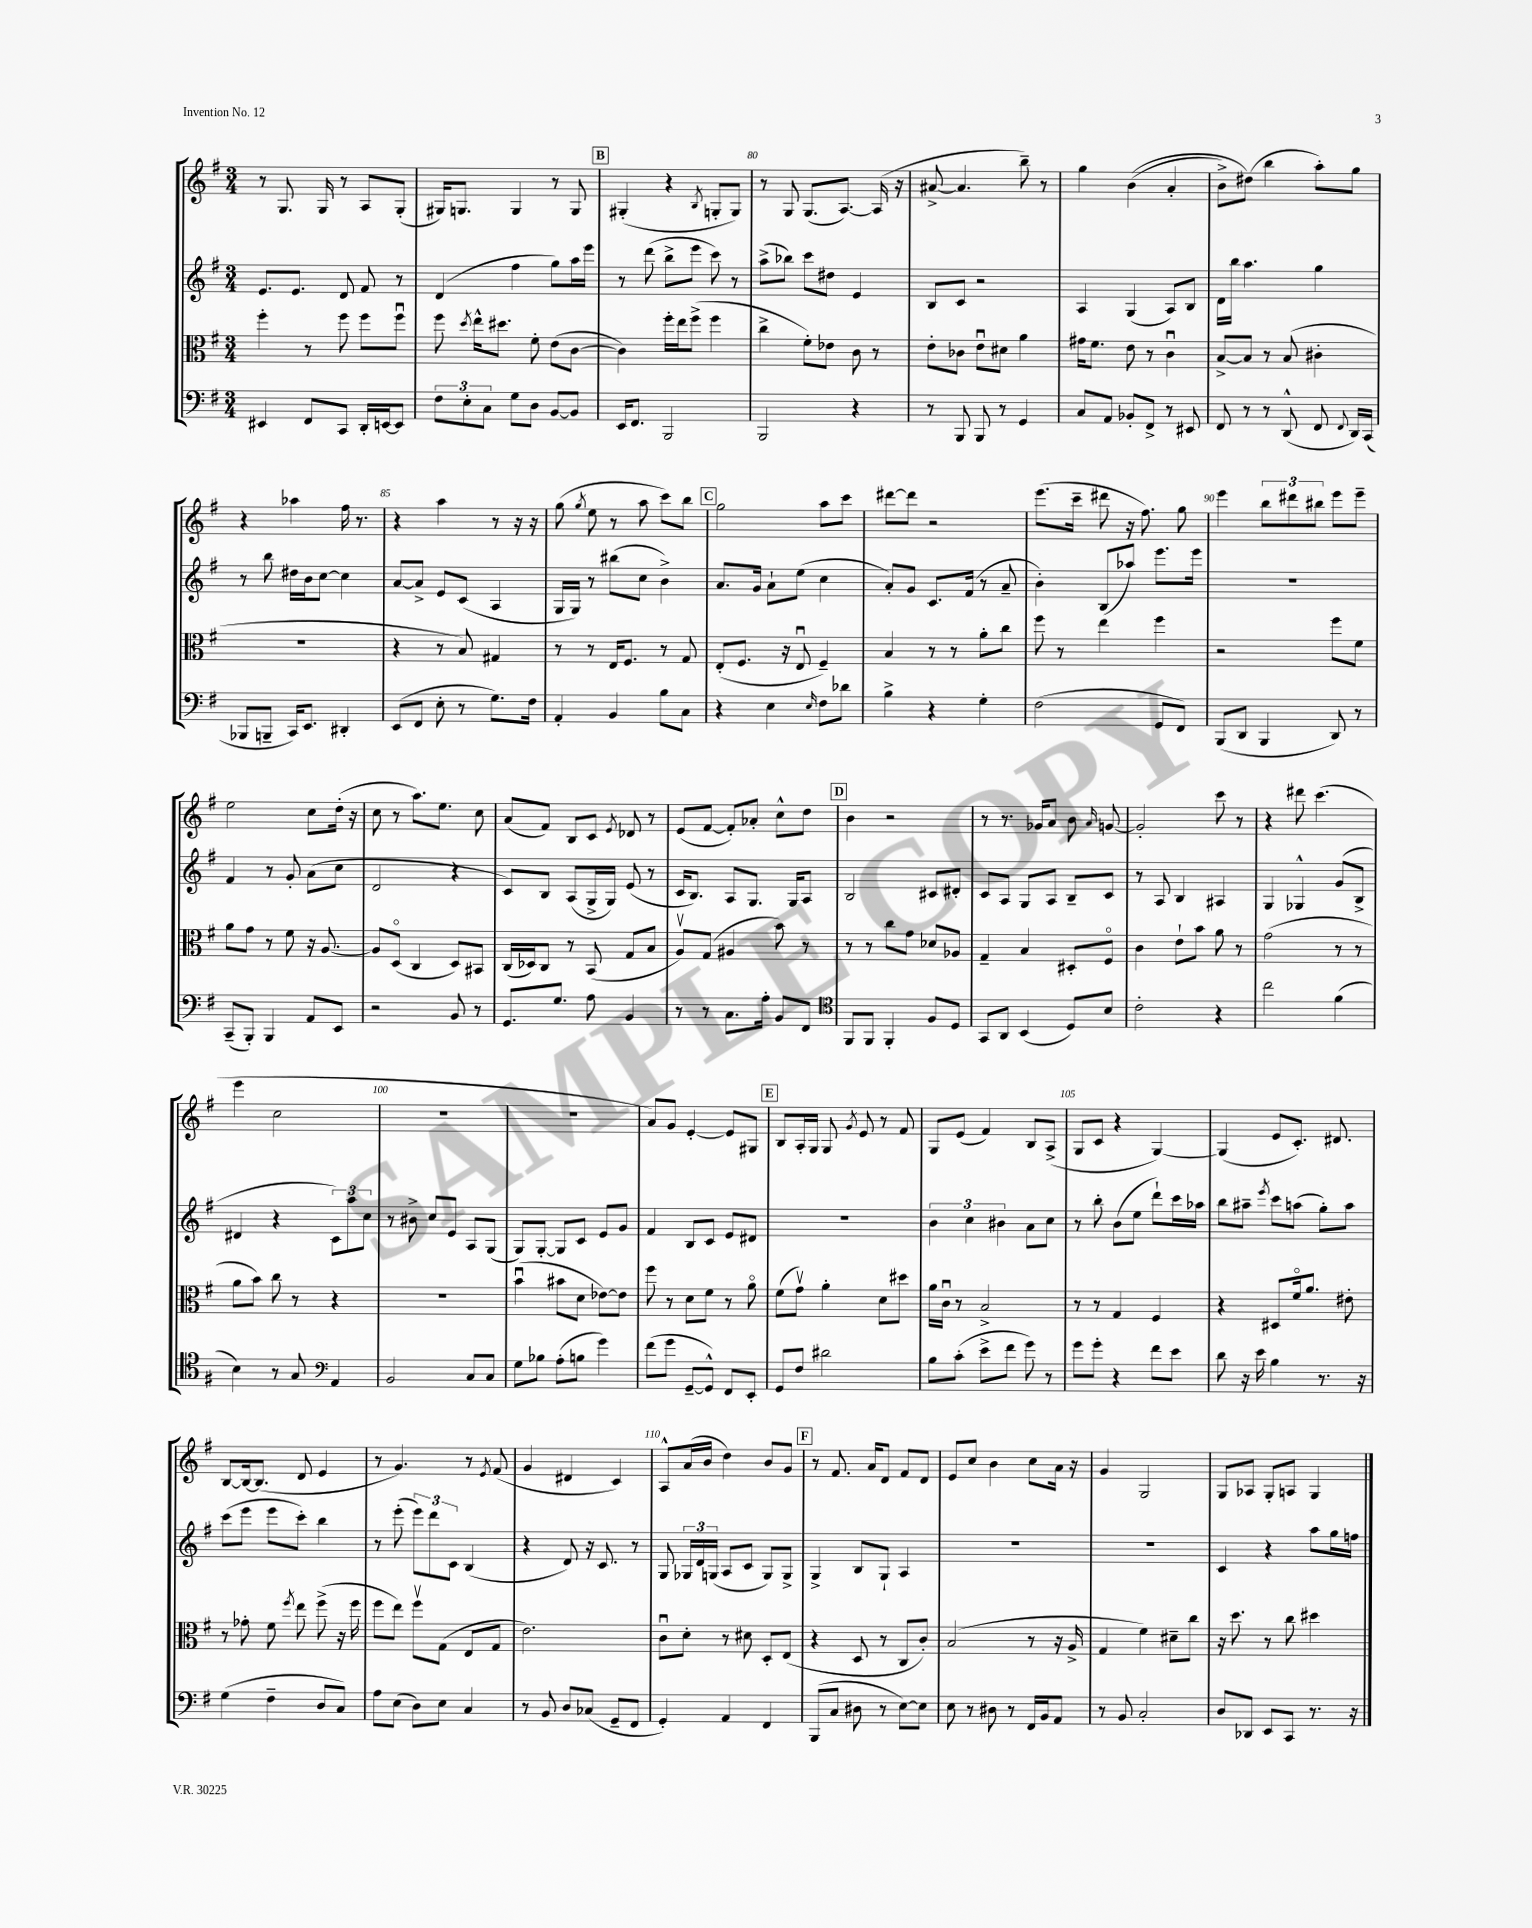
<<
\new StaffGroup <<
\new Staff = "s0" {
    \clef treble \key g \major \numericTimeSignature \time 3/4
    \autoBeamOff r8 g8. g16 r8 a8[ g8]-.( |
    gis16[) g8.] g4 r8 g8 |
    \mark \markup { \box "B" } gis4-.( r4 \acciaccatura { b8 } g8[-. g8]) |
    r8 g8 g8.[( a8.]~) a16( r16 |
    ais'8~-> ais'4. b''8--) r8 |
    g''4 b'4(\( a'4-. |
    b'8[->) dis''8](\) b''4 a''8[-.) g''8] |
    r4 aes''4 fis''16 r8. |
    r4 a''4 r8 r16 r16 |
    g''8( \acciaccatura { g''8 } e''8 r8 a''8 c'''8[) b''8] |
    \mark \markup { \box "C" } g''2 a''8[ c'''8] |
    dis'''8[~ dis'''8] r2 |
    e'''8.[( c'''16]-- dis'''8 r16 fis''8.) g''8 |
    e'''4 \tuplet 3/2 { b''8[ dis'''8 bis''8] } e'''8[ e'''8]-- |
    e''2 c''8[ d''16]-.( r16 |
    c''8 r8 a''8.[) e''8.] c''8 |
    a'8[( fis'8]) b8[ c'8] \acciaccatura { e'8 } des'8 r8 |
    e'8[( fis'8]~ fis'8[-.) aes'8]-. c''8[-^ d''8] |
    \mark \markup { \box "D" } b'4 r2 |
    r8 r8. ges'16[ a'8] b'8 \grace { a'16 } g'8~ |
    g'2-. c'''8 r8 |
    r4 dis'''8 c'''4.( |
    e'''4 c''2 |
    R2. |
    R2. |
    a'8[) g'8] e'4~-. e'8[ gis8] |
    \mark \markup { \box "E" } b8[ a16-. g16] g8 \acciaccatura { g'8 } e'8 r8 fis'8 |
    g8[ e'8]( fis'4) b8[ a8]->( |
    g8[ c'8] r4 g4~) |
    g4( e'8[ c'8.]-.) dis'8. |
    b8[~ b16~ b8.]( d'8 e'4 |
    r8 g'4.) r8 \acciaccatura { e'8 } fis'8( |
    g'4 dis'4 c'4) |
    a8[-^ a'16( b'16] d''4) b'8[ g'8] |
    \mark \markup { \box "F" } r8 fis'8. a'16[ d'8] fis'8[ d'8] |
    e'8[ c''8] b'4 c''8[ a'16] r16 |
    g'4 g2 |
    g8[ aes8] g8[-. a8] g4 \bar "|." |
}
\new Staff = "s1" {
    \clef treble \key g \major \numericTimeSignature \time 3/4
    \autoBeamOff e'8.[ e'8.] d'8 fis'8 r8 |
    d'4( fis''4 g''8[) a''16 e'''16] |
    \mark \markup { \box "B" } r8 d'''8( b''8[-> e'''8] c'''8) r8 |
    a''8[->( bes''8]) c'''8[ dis''8] e'4 |
    b8[ c'8] r2 |
    a4 g4( a8[) b8] |
    d'16[ b''16] a''4. g''4 |
    r8 b''8 dis''16[ b'16 c''8]~ c''4 |
    a'8[~ a'8]-> e'8[ c'8]( a4 |
    g16[ g16]) r8 bis''8[( c''8] b'4->) |
    \mark \markup { \box "C" } a'8.[ g'16] a'8[-! e''8]( c''4 |
    a'8[-.) g'8] c'8.[ fis'16]( r8 a'8-- |
    b'4-.) b8[( aes''8]) e'''8.[ e'''16] |
    R2. |
    fis'4 r8 g'8-. a'8[( c''8] |
    d'2 r4 |
    c'8[) b8] a8[( g16-> g16]) e'8( r8 |
    c'16[ b8.]) a8[ g8.] g16[ a8] |
    \mark \markup { \box "D" } b2 cis'8[ dis'8]-. |
    c'8[ a8] g8[ a8] b8[-- c'8] |
    r8 a8 b4 ais4 |
    g4 ges4-^ g'8[( b8]-> |
    dis'4 r4 \tuplet 3/2 { c'8[) a''8 c''8] } |
    r8 bis'8-> c''8[ e'8] a8[ g8]( |
    g8[) g8]~-. g8[ c'8] e'8[ g'8] |
    fis'4 b8[ c'8] e'8[ dis'8] |
    \mark \markup { \box "E" } R2. |
    \tuplet 3/2 { b'4 c''4 bis'4 } a'8[ c''8] |
    r8 b''8-. b'8[( e''8] d'''8[-!) c'''16 aes''16] |
    b''8[ ais''8]-- \acciaccatura { e'''8 } c'''8[ a''8]( g''8[-.) a''8] |
    c'''8[( e'''8] e'''8[ c'''8]-.) b''4 |
    r8 e'''8-.( \tuplet 3/2 { e'''8[) d'''8 c'8] } b4( |
    r4 d'8) r16 c'8. r8 |
    g8 \tuplet 3/2 { ges16[ d'16 g16]( } a8[ c'8] g8[) g8]-> |
    \mark \markup { \box "F" } g4-> b8[ g8]-! a4 |
    R2. |
    R2. |
    c'4 r4 a''8[ g''16 f''16] \bar "|." |
}
\new Staff = "s2" {
    \clef alto \key g \major \numericTimeSignature \time 3/4
    \autoBeamOff fis''4-. r8 fis''8 fis''8[ fis''8]\downbow |
    fis''8 \acciaccatura { d''8 } e''16[-^ dis''8.] fis'8-. e'8[( c'8]~ |
    \mark \markup { \box "B" } c'4) fis''16[-. e''16 fis''8]->( fis''4 |
    c''4-> fis'8[-.) ees'8] c'8 r8 |
    e'8[-. ces'8] e'8[\downbow dis'8] a'4 |
    gis'16[ fis'8.] e'8 r8 c'4\downbow |
    b8[~-> b8] r8 b8( cis'4-. |
    R2. |
    r4 r8 b8) gis4 |
    r8 r8 e16[ fis8.] r8 g8 |
    \mark \markup { \box "C" } e8[-.( fis8.] r16 e8\downbow fis4--) |
    b4 r8 r8 a'8[-. c''8] |
    fis''8 r8 e''4 fis''4 |
    r2 fis''8[ fis'8] |
    a'8[ g'8] r8 fis'8 r16 a8.~ |
    a8[ d8]\flageolet( c4 d8[) bis,8] |
    c16[( des16) c8] r8 b,8( g8[ b8] |
    a8[\upbow) g8]( ais4 b'8) r8 |
    \mark \markup { \box "D" } r8 r8 c''8[ g'8] des'8[ aes8] |
    g4-- b4 dis8[-. fis8]\flageolet |
    c'4 e'8[-! b'8] a'8 r8 |
    g'2( r8 r8 |
    a'8[ b'8]) c''8 r8 r4 |
    R2. |
    b'4\downbow( bis'8[ d'8] ees'8[~) ees'8] |
    fis''8 r8 d'8[ fis'8] r8 a'8\flageolet |
    \mark \markup { \box "E" } fis'8[( g'8]\upbow) a'4-. d'8[ dis''8] |
    a'16[ c'16]\downbow r8 b2-> |
    r8 r8 g4 fis4 |
    r4 dis8[ fis'16\flageolet a'8.] eis'8-. |
    r8 ges'8-. fis'8 \acciaccatura { fis''8 } e''8 fis''8->( r16 fis''16 |
    fis''8[ e''8]) fis''8[\upbow g8]( e8[ g8] |
    e'2.) |
    c'8[\downbow d'8]-. r8 dis'8 d8[-. e8]( |
    \mark \markup { \box "F" } r4 d8 r8 c8[ c'8]-.) |
    b2( r8 r16 a16-> |
    g4 fis'4) dis'8[-- c''8] |
    r16 d''8. r8 c''8 dis''4 \bar "|." |
}
\new Staff = "s3" {
    \clef bass \key g \major \numericTimeSignature \time 3/4
    \autoBeamOff eis,4 fis,8[ c,8] d,16[-. e,16~ e,8] |
    \tuplet 3/2 { fis8[ e8-. c8] } g8[ d8] b,8[~ b,8] |
    \mark \markup { \box "B" } e,16[ fis,8.] b,,2 |
    b,,2 r4 |
    r8 b,,8 b,,8 r8 g,4 |
    c8[ a,8] bes,8[-. fis,8]-> r8 eis,8 |
    fis,8 r8 r8 d,8-^( fis,8 \appoggiatura { fis,8 } d,16[) c,16]( |
    bes,,8[ b,,8]-- c,16[) e,8.] dis,4-. |
    e,8[( fis,8] e8-. r8 g8.[) fis16] |
    a,4-. b,4 b8[ c8] |
    \mark \markup { \box "C" } r4 e4 \grace { e16 } fis8[ des'8] |
    b4-> r4 g4-. |
    fis2( g,8[ fis,8]) |
    b,,8[( d,8] b,,4 d,8) r8 |
    c,8[--( b,,8]-.) b,,4 a,8[ e,8] |
    r2 b,8 r8 |
    g,8.[ g8.] a8 b,4 |
    r8 r8 c8.[ a16]-. b,8[ fis,8] |
    \mark \markup { \box "D" } \clef tenor fis,8[ fis,8] fis,4-. fis8[ d8] |
    g,8[ a,8] b,4( d8[) b8] |
    c'2-. r4 |
    c''2 fis'4( |
    b4) r8 g8 \clef bass a,4 |
    b,2 c8[ c8] |
    g8[ bes8] a8[-.( b8] g'4) |
    fis'8[( g'8] g,8[~-- g,8]-^) fis,8[ e,8]-. |
    \mark \markup { \box "E" } g,8[ fis8] dis'2 |
    b8[ c'8]-.( e'8[-> fis'8] g'8) r8 |
    g'8[ g'8]-. r4 fis'8[ e'8] |
    d'8 r16 e'16 b4 r8. r16 |
    g4( fis4-- d8[ c8]) |
    a8[ e8]( d8[) e8] c4 |
    r8 b,8 d8[ ces8]( g,8[-- fis,8] |
    g,4-.) a,4 fis,4 |
    \mark \markup { \box "F" } b,,8[( c8] dis8 r8 e8[~) e8] |
    e8 r8 dis8 r8 fis,16[ b,16 a,8] |
    r8 b,8 c2-. |
    d8[ des,8] e,8[ c,8] r8. r16 \bar "|." |
}
>>
>>
\layout { \context { \Score currentBarNumber = #77 \override BarNumber.break-visibility = ##(#f #t #t) barNumberVisibility = #(every-nth-bar-number-visible 5) } }
